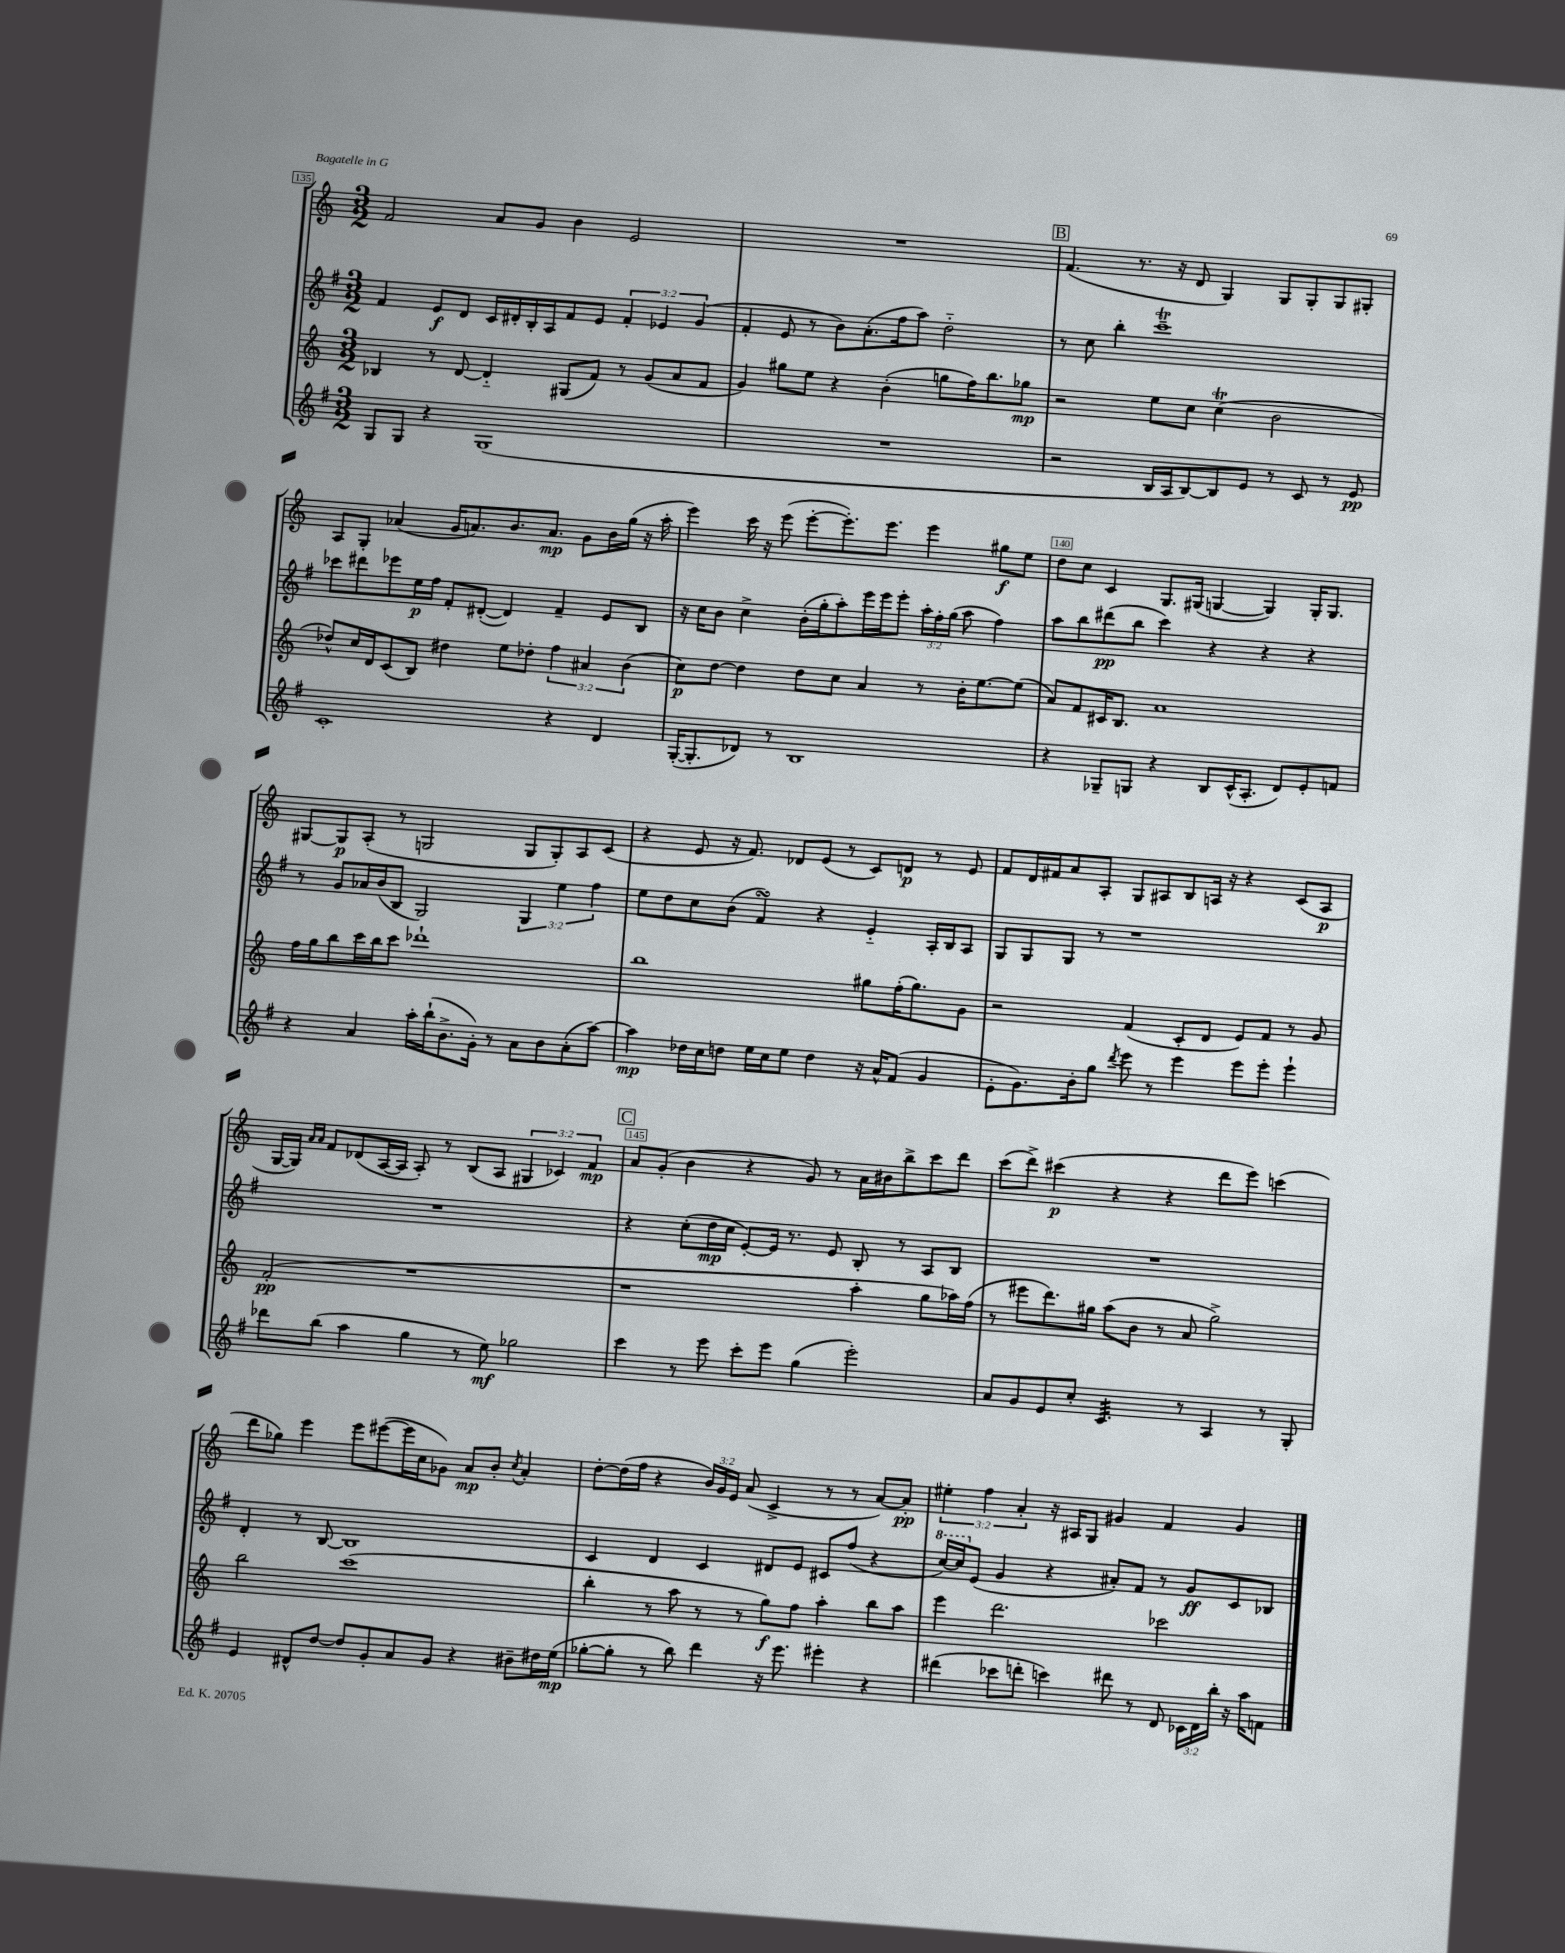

**kern	**kern	**kern	**kern
*staff4	*staff3	*staff2	*staff1
*clefG2	*clefG2	*clefG2	*clefG2
*k[f#]	*k[]	*k[f#]	*k[]
*M3/2	*M3/2	*M3/2	*M3/2
8G	4B-	4f#	2f
8G	.	.	.
4r	8r	8e	.
.	[8d	8d	.
(1G	4d'~]	16c	8a
.	.	16d#'	.
.	.	16B'	8g
.	.	16A	.
.	(8G#	8f#	4b
.	8f)	8e	.
.	8r	6f#'	2e
.	(8g	.	.
.	.	6e-	.
.	8a	.	.
.	.	(6g	.
.	8f	.	.
=	=	=	=
1.r	4g)	4f#'	1.r
.	8gg#	8e	.
.	8ee	8r	.
.	4r	8b)	.
.	.	(8.a'	.
.	(4b'	.	.
.	.	16ff#	.
.	.	8aa)	.
.	8gg	2dd'~	.
.	16ff)	.	.
.	8.bb	.	.
.	8gg-	.	.
=	=	=	=
2r	2r	8r	(4.f
.	.	8cc	.
.	.	4bb'	.
.	.	.	8.r
16B	8ee	1ccc~	.
16A	.	.	16r
[8B)	8cc	.	8d
8B]	(4cc	.	4G)
8e	.	.	.
8r	2b	.	8G
8c	.	.	8G'
8r	.	.	8G
8e	.	.	8G#'
=	=	=	=
1c'	8dd-^^)	8ccc-	8A
.	16cc	8ddd#	8G'
.	16d	.	.
.	(8c	8eee-	(4a-
.	8B)	16ee	.
.	.	16ff#	.
.	4dd#	8f#'	16g
.	.	.	8.a)
.	.	([8d#'	.
.	8ee	4d#])	8.b
.	8dd-'	.	.
.	.	.	8.a
4r	6ff	4f#~	.
.	.	.	8g
.	6a#	.	.
4d	.	8e	16b
.	.	.	(16gg
.	(6b	.	.
.	.	8B	16r
.	.	.	16aa'
=	=	=	=
([16G'	8cc)	16r	4eee)
8.G']	.	16cc	.
.	[8dd	8b	.
8d-)	4dd]	4cc^	16ccc
.	.	.	16r
8r	.	.	(8eee
1B	8dd	(16b'	[8eee'
.	.	16gg'	.
.	8cc	8aa')	8.eee'])
.	4a	16eee	.
.	.	16eee	8.eee
.	.	8eee'	.
.	8r	24aa'	4eee
.	.	24ff#'	.
.	.	(24gg	.
.	16b'	8aa	.
.	[8.ee	.	.
.	.	4ff#)	8gg#
.	(8ee]	.	8ee
=	=	=	=
4r	8a)	8aa	8dd
.	8f	8bb	8cc
8G-~	16c#	(8ddd#	4c
.	8.B	.	.
8G	.	8bb	.
4r	1a	4ccc)	8.G
.	.	.	(16G#
8B	.	4r	[4G
(16c^^	.	.	.
8.A'	.	.	.
.	.	4r	4G])
8d)	.	.	.
8e'	.	4r	16G'
.	.	.	8.G
8f	.	.	.
=	=	=	=
4r	16ff	8r	[8G#
.	16gg	.	.
.	8bb	8g	8G#]
4a	16ccc	16a-	(8A'
.	16bb	(16b	.
.	8ccc	8B	8r
16aa'	1ddd-`	2G)	2G
(16bb`	.	.	.
8.b^	.	.	.
16g')	.	.	.
8r	.	.	.
8a	.	6G	8G
8b	.	.	8G')
.	.	6ee	.
(8a'	.	.	8A
.	.	6ff#	.
[8aa)	.	.	(8c
=	=	=	=
4aa]	1bb	8ee	4r
.	.	8dd	.
16dd-	.	8cc	8e
16cc	.	.	.
8dd	.	(8b	16r
.	.	.	8.f)
16ee	.	4f#)	.
16cc	.	.	.
8ee	.	.	8d-
4dd	.	4r	(8e
.	.	.	8r
16r	8gg#	4e'~	8c)
16a^^	.	.	.
(8f#	(16ff'	.	8d
.	8.gg#)	.	.
4g	.	16A'	8r
.	.	16B	.
.	8g	8A	8e
=	=	=	=
8e'	2r	8G	8f
8.g)	.	8G	16d
.	.	.	16f#
.	.	8G	8a
16b'	.	.	.
8gg	.	8r	8A'
8qddd	.	.	.
8eee	(4f	1r	8G
8r	.	.	8A#
4eee	8c'	.	8B
.	8d	.	16A
.	.	.	16r
8eee	8e)	.	4r
8eee'	8f	.	.
4eee`	8r	.	(8c
.	8g	.	8A
=	=	=	=
8ddd-	(2f'	1.r	[16G
.	.	.	16G])
.	.	.	16qqa
.	.	.	16qqa
(8bb	.	.	8f
4aa	.	.	(8d-
.	.	.	[16A
.	.	.	16A]
4gg	1r	.	8A')
.	.	.	8r
8r	.	.	(8B
8ee)	.	.	8A
2gg-	.	.	6G#
.	.	.	6c-)
.	.	.	6f
=	=	=	=
4ccc	1r	4r	8a
.	.	.	(8g'
8r	.	(8cc'	4b
8eee	.	16dd	.
.	.	16cc	.
8ccc'	.	[8e')	4r
8eee	.	16e]	.
.	.	8.r	.
(4gg	.	.	8g)
.	.	8e	8r
2eee')	4aa'	8B'	16a
.	.	.	16b#
.	.	8r	8bb^
.	8gg	8A	8ccc
.	16aa-)	8B	8ddd
.	(16ff	.	.
=	=	=	=
8a	8r	1.r	(8ccc
8g	8eee#	.	8ddd^)
8e	8.ddd)	.	(4ccc#
8cc'	.	.	.
.	16gg#	.	.
4.c	(8aa	.	4r
.	8b	.	.
.	8r	.	4r
8r	8a	.	.
4A	2gg#^)	.	8ddd
.	.	.	8eee)
8r	.	.	(4ccc
8G'	.	.	.
=	=	=	=
4e	2bb	4d'	8ddd
.	.	.	8gg-)
8d#^^	.	8r	4eee
[8dd	.	[8B	.
8dd]	(1ccc	1B]	8eee
8g'	.	.	([8eee#
8a	.	.	16eee#]
.	.	.	16cc
8g	.	.	8g-)
4r	.	.	8a
.	.	.	8b'
.	.	.	8qcc
8b#~	.	.	4a'
16dd#	.	.	.
(16ee	.	.	.
=	=	=	=
[8gg-'	4bb'	4c	[8dd'
8gg-']	.	.	(16dd]
.	.	.	16ff
8r	8r	4d	4r
8bb)	8aa	.	.
4ddd	8r	4c	24b)
.	.	.	24g
.	.	.	24e
.	8r	.	(8a
16r	8gg)	8d#	4c^
8.eee	.	.	.
.	8ff	8e	.
4eee#'	4aa'	8c#	8r
.	.	(8ff#	8r
4r	8bb	4r	[8a)
.	8aa	.	8a']
=	=	=	=
(4ddd#	4eee	[16ccc)	6ee#'
.	.	16ccc]	.
.	.	(8e	.
.	.	.	6ff
8ccc-	2.ddd	4g	.
.	.	.	6a'
8ddd'	.	.	.
4ccc)	.	4r	16r
.	.	.	16A#
.	.	.	8G
8ddd#	.	8a#')	4g#
8r	.	8f#	.
8d	2ccc-	8r	4f
24c-	.	8g	.
24d	.	.	.
24bb'	.	.	.
16r	.	8c	4g#
16aa	.	.	.
8f	.	8B-	.
==	==	==	==
*-	*-	*-	*-
